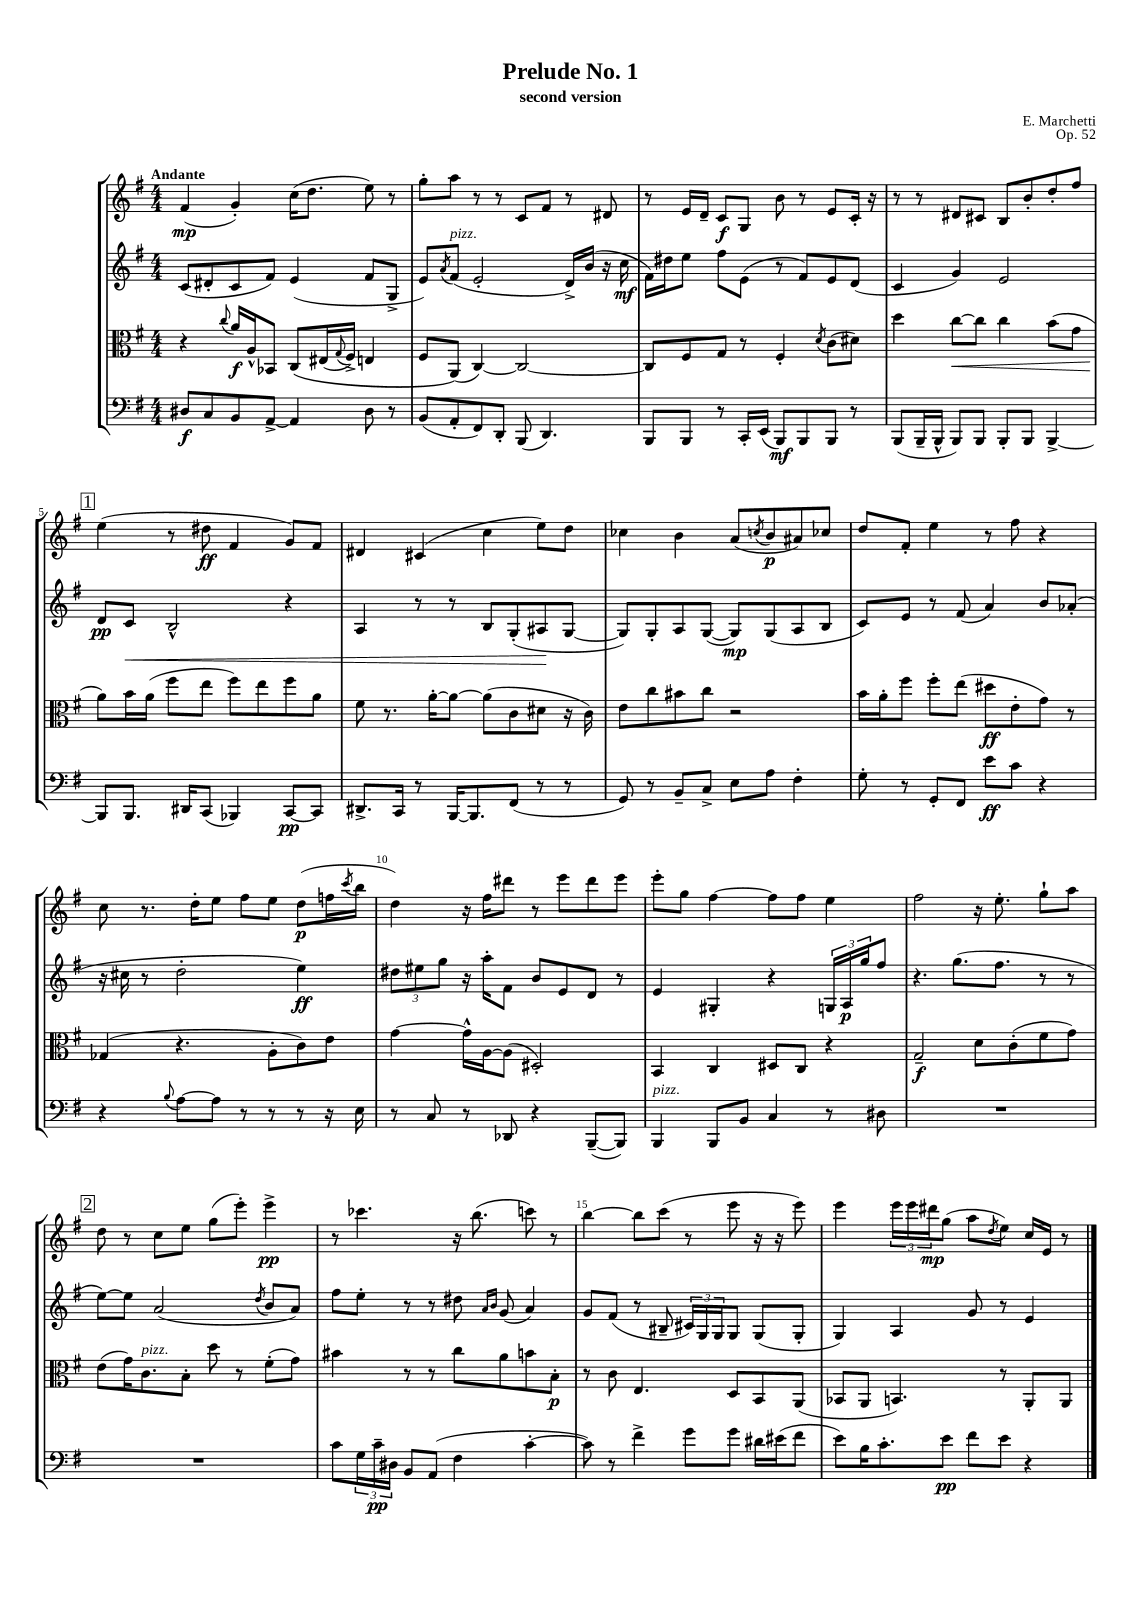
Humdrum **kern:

**kern	**kern	**kern	**kern
*staff4	*staff3	*staff2	*staff1
*clefF4	*clefC3	*clefG2	*clefG2
*k[f#]	*k[f#]	*k[f#]	*k[f#]
*M4/4	*M4/4	*M4/4	*M4/4
8D#/L	4r	(8c/L	(4f#/
8C/	.	8d#'/	.
.	8qqcc/	.	.
8BB/	16a/LL	8c/	4g'/)
.	16A^^/J	.	.
[8AA^/J	8BB-/J	8f#/J)	.
4AA/]	&(8C/L	(4e/	(16cc\LK
.	.	.	8.dd\J
.	(16E#/L	.	.
.	8qqG/	.	.
.	16F#^/JJ)	.	.
8D#\	4E/	8f#/L	8ee\)
8r	.	8G^/J	8r
=	=	=	=
(8BB/L	8F#/L	8e/L)	8gg'\L
.	.	8qa/	.
8AA'/	(8AA/J&)	(8f#/J	8aa\J
8FF#/)	[4C/)	2e'/	8r
8DD'/J	.	.	8r
(8BBB/	2C/_	.	8c/L
4.DD/)	.	.	8f#/J
.	.	16d^/LL)	8r
.	.	(16b/JJ	.
.	.	16r	8d#/
.	.	16cc\	.
=	=	=	=
8BBB/L	8C/]L	16f#\LL)	8r
.	.	16dd#\J	.
8BBB/J	8F#/	8ee\J	16e/LL
.	.	.	16d~/JJ
8r	8G/J	8ff#\L	8c/L
16CC'/LL	8r	(8e\J	8G/J
(16EE/JJ	.	.	.
8BBB/L)	4F#'/	8r	8b\
8BBB/	.	8f#/L)	8r
.	8qd/	.	.
8BBB/J	(8c\L	8e/	8e/L
8r	8d#\J)	(8d/J	16c'/Jk
.	.	.	16r
=	=	=	=
(8BBB/L	4dd\	4c/	8r
16BBB~/L	.	.	8r
16BBB^^/JJ	.	.	.
8BBB/L)	[8cc\L	4g/)	8d#/L
8BBB/J	8cc\]J	.	8c#/J
8BBB'/L	4cc\	2e/	8B/L
8BBB/J	.	.	8b'/
[4BBB^/	(8b\L	.	8dd'/
.	8g\J	.	8ff#/J
=	=	=	=
8BBB/]L	8a\L)	8d/L	(4ee\
8.BBB/J	16b\L	8c/J	.
.	(16a\JJ	.	.
.	8ff#\L	2B^^/	8r
16DD#/LK	.	.	.
(8CC/J	8ee\J	.	8dd#\
4BBB-/)	8ff#\L)	.	4f#/
.	8ee\	.	.
[8CC/L	8ff#\	4r	8g/L)
8CC/]J	8a\J	.	8f#/J
=	=	=	=
8.DD#^/L	8f#\	4A/	4d#/
.	8.r	.	.
16CC/Jk	.	.	.
8r	.	8r	(4c#/
.	[16a'\LK	.	.
[16BBB/LK	8a\_J	8r	.
8.BBB/]	.	.	.
.	(8a\]L	8B/L	4cc\
(8FF#/J	8c\	(8G'/	.
8r	8d#\J	8A#/	8ee\L)
8r	16r	[8G/J	8dd\J
.	16c\)	.	.
=	=	=	=
8GG/)	8e\L	8G/]L)	4cc-\
8r	8cc\	8G'/	.
8BB~/L	8b#\	8A/	4b\
8C^/J	8cc\J	([8G/J	.
8E\L	2r	8G/]L)	(8a/L
.	.	.	8qcc/
8A\J	.	(8G/	8b/
4F#'\	.	8A/	8a#/)
.	.	8B/J	8cc-/J
=	=	=	=
8G'\	16b\LL	8c/L)	8dd/L
.	16a'\J	.	.
8r	8ff#\J	8e/J	8f#'/J
8GG'/L	8ff#'\L	8r	4ee\
8FF#/J	(8ee\J	(8f#/	.
8e\L	8dd#\L	4a/)	8r
8c\J	8e'\	.	8ff#\
4r	8g\J)	8b/L	4r
.	8r	(8a-'/J	.
=	=	=	=
4r	(4G-/	16r	8cc\
.	.	16cc#\	.
.	.	8r	8.r
8qqB/	.	.	.
[8A\L	4.r	2dd'\	.
.	.	.	16dd'\LK
8A\]J	.	.	8ee\J
8r	.	.	8ff#\L
8r	8A'\L	.	8ee\J
8r	8c\)	4ee\)	(8dd\L
16r	8e\J	.	16ff\L
.	.	.	8qccc/
16E\	.	.	16bb\JJ
=	=	=	=
8r	[4g\	12dd#\L	4dd\)
.	.	12ee#\	.
8C/	.	.	.
.	.	12gg\J	.
8r	16g^^\]LL	16r	16r
.	[16A\J	16aa'\LK	16ff#\LK
8DD-/	(8A\]J	8f#\J	8ddd#\J
4r	2D#'/)	8b/L	8r
.	.	8e/	8eee\L
([8BBB~/L	.	8d/J	8ddd#\
8BBB/]J)	.	8r	8eee\J
=	=	=	=
4BBB/	4BB/	4e/	8eee'\L
.	.	.	8gg\J
8BBB/L	4C/	4G#'/	[4ff#\
8BB/J	.	.	.
4C/	8D#/L	4r	8ff#\]L
.	8C/J	.	8ff#\J
8r	4r	24G/LL	4ee\
.	.	24A/	.
.	.	24gg/J	.
8D#\	.	8ff#/J	.
=	=	=	=
1r	2G~/	4.r	2ff#\
.	.	(8.gg\L	.
.	8d\L	.	16r
.	.	8.ff#\J	8.ee'\
.	(8c'\	.	.
.	8f#\	8r	8gg`\L
.	8g\J)	8r	8aa\J
=	=	=	=
1r	(8e\L	[8ee\L)	8dd\
.	16g\K)	8ee\]J	8r
.	8.c\	.	.
.	.	(2a/	8cc\L
.	8B'\J	.	8ee\J
.	8dd\	.	(8gg\L
.	8r	.	8eee'\J)
.	.	8qdd/	.
.	(8f#'\L	8b/L	4eee^\
.	8g\J)	8a/J)	.
=	=	=	=
8c\L	4b#\	8ff#\L	8r
24G\L	.	8ee'\J	4.ccc-\
24c~\	.	.	.
24D#\JJ	.	.	.
8BB/L	8r	8r	.
(8AA/J	8r	8r	.
4F#\	8cc\L	8dd#\	16r
.	.	.	(8.bb\
.	.	16qqa/LL	.
.	.	16qqb/JJ	.
.	8a\	(8g/	.
[4c'\	8b\	4a/)	8ccc\)
.	8B'\J	.	8r
=	=	=	=
8c\])	8r	8g/L	[4bb\
8r	8c\	(8f#/J	.
4f#^\	4.E/	8r	8bb\]L
.	.	8B#~/	(8ccc\J
8g\L	.	24c#/LL)	8r
.	.	24G/	.
.	.	24G/J	.
8g\J	8D/L	8G/J	8eee\
16d#\LL	8BB/	(8G/L	16r
(16e#\J	.	.	16r
8f#\J	(8AA/J	8G'/J	8eee\)
=	=	=	=
8e\L)	8BB-/L	4G/)	4eee\
16B\K	8AA/J	.	.
8.c'\	.	.	.
.	4.BB/)	4A/	24eee\LL
.	.	.	24eee\
.	.	.	24ddd#\J
8e\J	.	.	(8gg\J
8f#\L	.	8g/	8aa\L
.	.	.	8qdd/
8e\J	8r	8r	8ee\J)
4r	8AA'/L	4e/	16cc/LL
.	.	.	16e/JJ
.	8AA/J	.	8r
==	==	==	==
*-	*-	*-	*-
